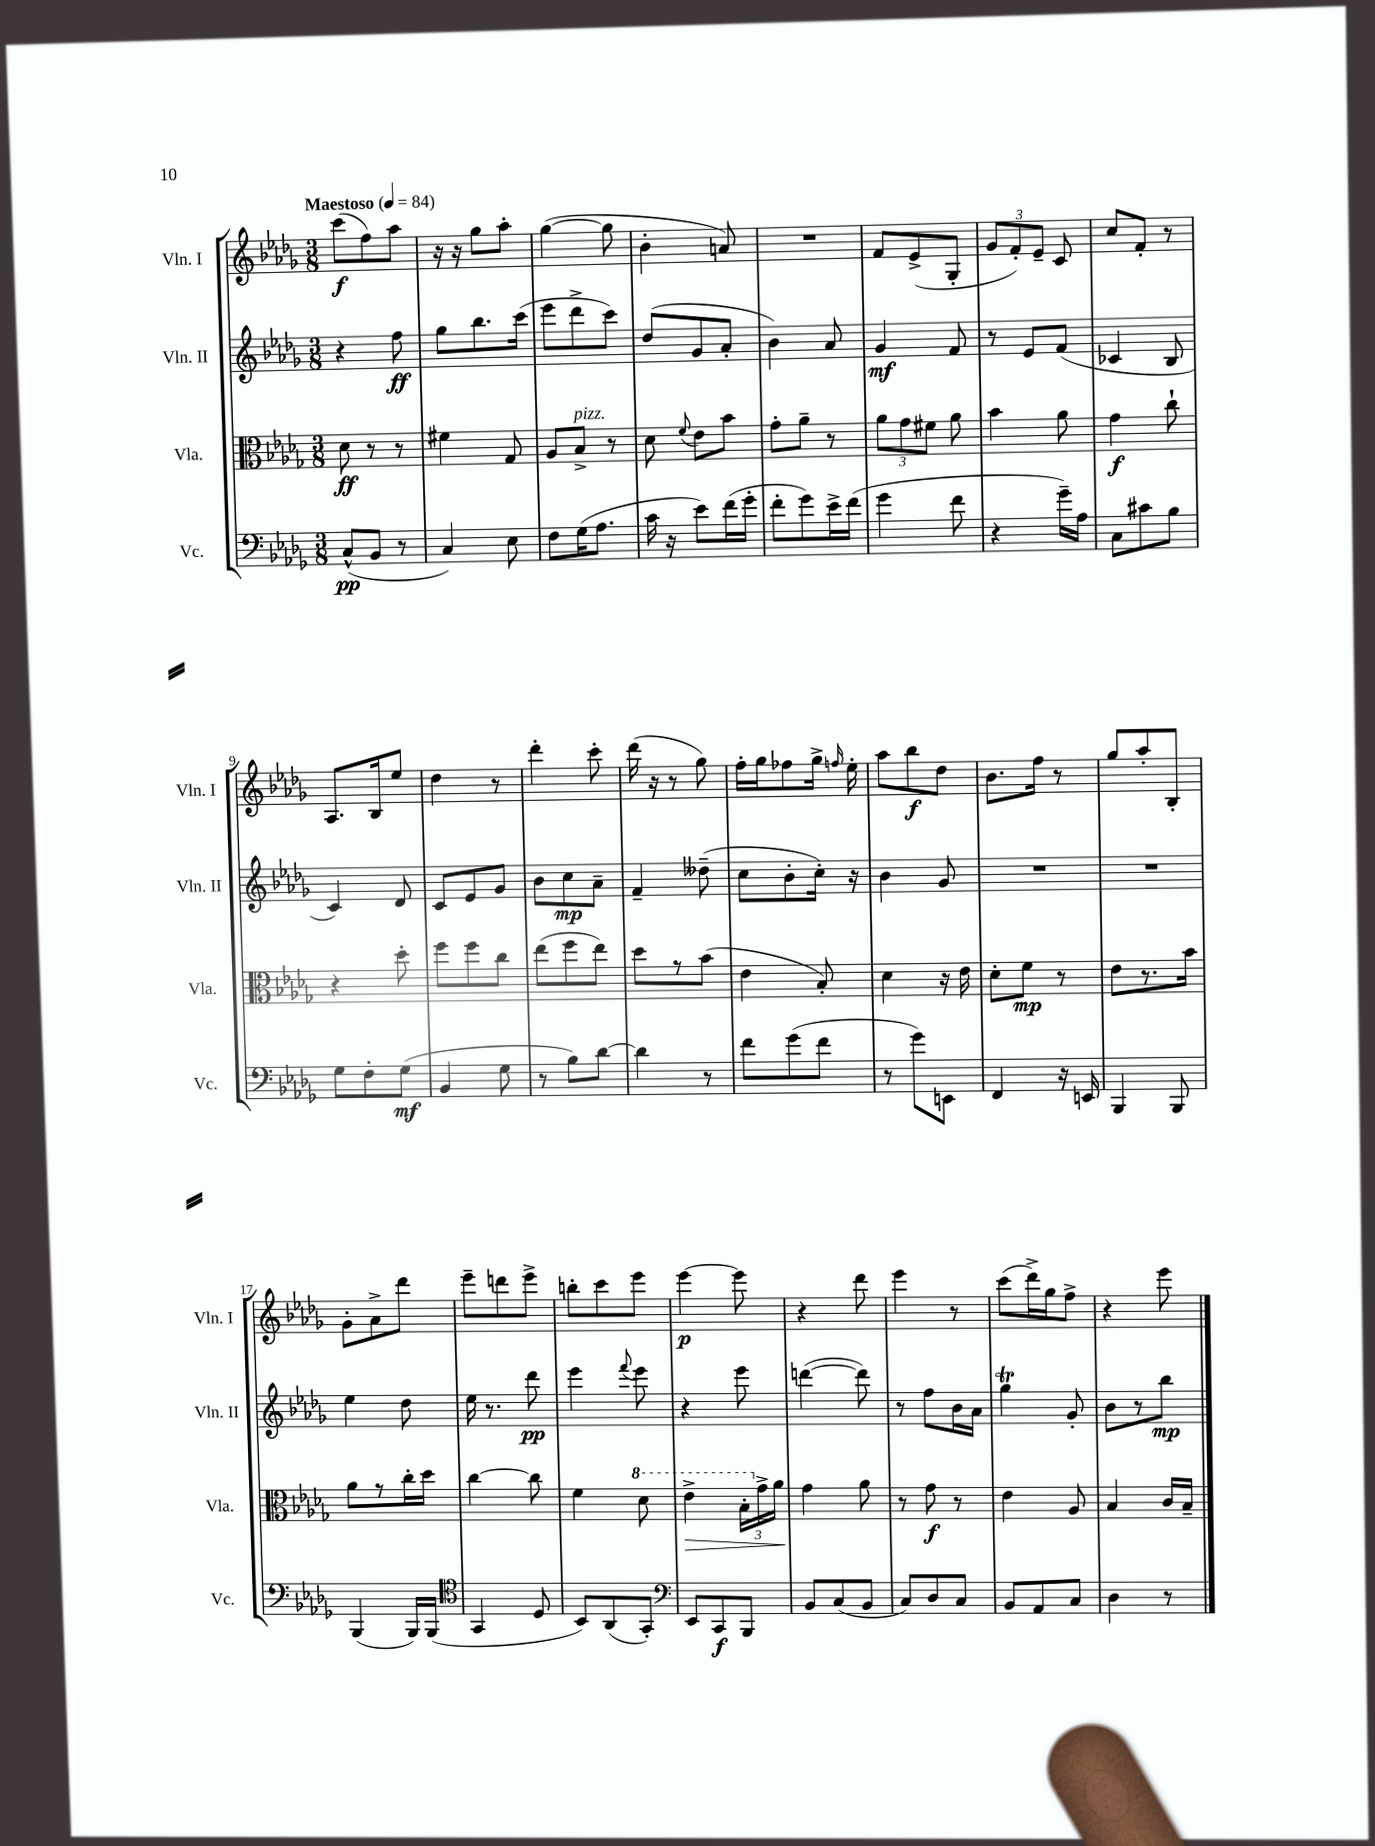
<<
\new StaffGroup <<
\new Staff = "s0" \with { instrumentName = "Vln. I" shortInstrumentName = "Vln. I" } {
    \clef treble \key des \major \numericTimeSignature \time 3/8 \tempo "Maestoso" 4 = 84
    \autoBeamOff c'''8[\f( f''8) aes''8] |
    r16 r16 ges''8[ aes''8]-. |
    ges''4~( ges''8 |
    bes'4-. a'8) |
    R4. |
    f'8[ ees'8->( ges8]-. |
    \tuplet 3/2 { ges'8[ f'8-.) ees'8]-- } c'8 |
    c''8[ f'8]-. r8 |
    aes8.[ bes16 ees''8] |
    des''4 r8 |
    des'''4-. c'''8-. |
    des'''16( r16 r8 ges''8) |
    f''16[-. ges''16 fes''8 ges''16]-> \grace { f''16 } ees''16-. |
    aes''8[ bes''8\f des''8] |
    bes'8.[ f''16] r8 |
    ges''8[ aes''8-. bes8]-. |
    ges'8[-. aes'8-> des'''8] |
    ees'''8[-- d'''8 ees'''8]-> |
    b''8[-. c'''8 ees'''8] |
    ees'''4~\p ees'''8 |
    r4 des'''8 |
    ees'''4 r8 |
    c'''8[( des'''16->) ges''16 f''8]-> |
    r4 ees'''8 \bar "|." |
}
\new Staff = "s1" \with { instrumentName = "Vln. II" shortInstrumentName = "Vln. II" } {
    \clef treble \key des \major \numericTimeSignature \time 3/8
    \autoBeamOff r4 f''8\ff |
    ges''8[ bes''8. c'''16]( |
    ees'''8[ des'''8-> c'''8]) |
    des''8[( ges'8 aes'8]-. |
    bes'4) aes'8 |
    ges'4\mf f'8 |
    r8 ees'8[ f'8]( |
    ces'4 bes8 |
    c'4) des'8 |
    c'8[ ees'8 ges'8] |
    bes'8[ c''8\mp aes'8]-- |
    f'4-- deses''8--( |
    c''8[ bes'8-. c''16]-.) r16 |
    bes'4 ges'8 |
    R4. |
    R4. |
    ees''4 des''8 |
    ees''16 r8. des'''8\pp |
    ees'''4 \appoggiatura { f'''8 } ees'''8 |
    r4 ees'''8 |
    d'''4~( d'''8) |
    r8 f''8[ bes'16 aes'16] |
    ges''4\trill ges'8-. |
    bes'8[ r8 bes''8]\mp \bar "|." |
}
\new Staff = "s2" \with { instrumentName = "Vla." shortInstrumentName = "Vla." } {
    \clef alto \key des \major \numericTimeSignature \time 3/8
    \autoBeamOff des'8\ff r8 r8 |
    fis'4 ges8 |
    aes8[ bes8]->^\markup { \italic "pizz." } r8 |
    des'8 \appoggiatura { f'8 } ees'8[ bes'8] |
    ges'8[-. aes'8]-- r8 |
    \tuplet 3/2 { aes'8[ ges'8 fis'8] } aes'8 |
    bes'4 aes'8 |
    ges'4\f c''8-! |
    r4 des''8-. |
    f''8[ f''8 c''8] |
    ees''8[( f''8 ees''8]) |
    des''8[ r8 bes'8]( |
    ees'4 bes8-.) |
    des'4 r16 ees'16 |
    des'8[-. f'8]\mp r8 |
    ees'8[ r8. bes'16] |
    aes'8[ r8 c''16-. des''16] |
    c''4~ c''8 |
    f'4 \ottava #1 des''8 |
    ees''4->\> \tuplet 3/2 { bes'16[-. \ottava #0 ges'16-> aes'16]\! } |
    ges'4 aes'8 |
    r8 ges'8\f r8 |
    ees'4 aes8 |
    bes4 c'16[ bes16]-- \bar "|." |
}
\new Staff = "s3" \with { instrumentName = "Vc." shortInstrumentName = "Vc." } {
    \clef bass \key des \major \numericTimeSignature \time 3/8
    \autoBeamOff c8[-^\pp( bes,8] r8 |
    c4) ees8 |
    f8[ ges16( aes8.] |
    c'16 r16 ees'8[) f'16( ges'16]-. |
    f'8[-. ges'8) ees'16-> f'16]( |
    ges'4 f'8 |
    r4 ges'16[--) aes16] |
    c8[ cis'8 bes8] |
    ges8[ f8-. ges8]\mf( |
    bes,4 ges8 |
    r8 bes8[) des'8]~ |
    des'4 r8 |
    f'8[ ges'8( f'8] |
    r8 ges'8[) e,8] |
    f,4 r16 e,16 |
    bes,,4 bes,,8 |
    bes,,4( bes,,16[) bes,,16]( |
    \clef tenor ges,4 des8 |
    bes,8[) aes,8( ges,8]-.) |
    \clef bass ees,8[ c,8\f bes,,8] |
    bes,8[ c8( bes,8] |
    c8[) des8 c8] |
    bes,8[ aes,8 c8] |
    des4 r8 \bar "|." |
}
>>
>>
